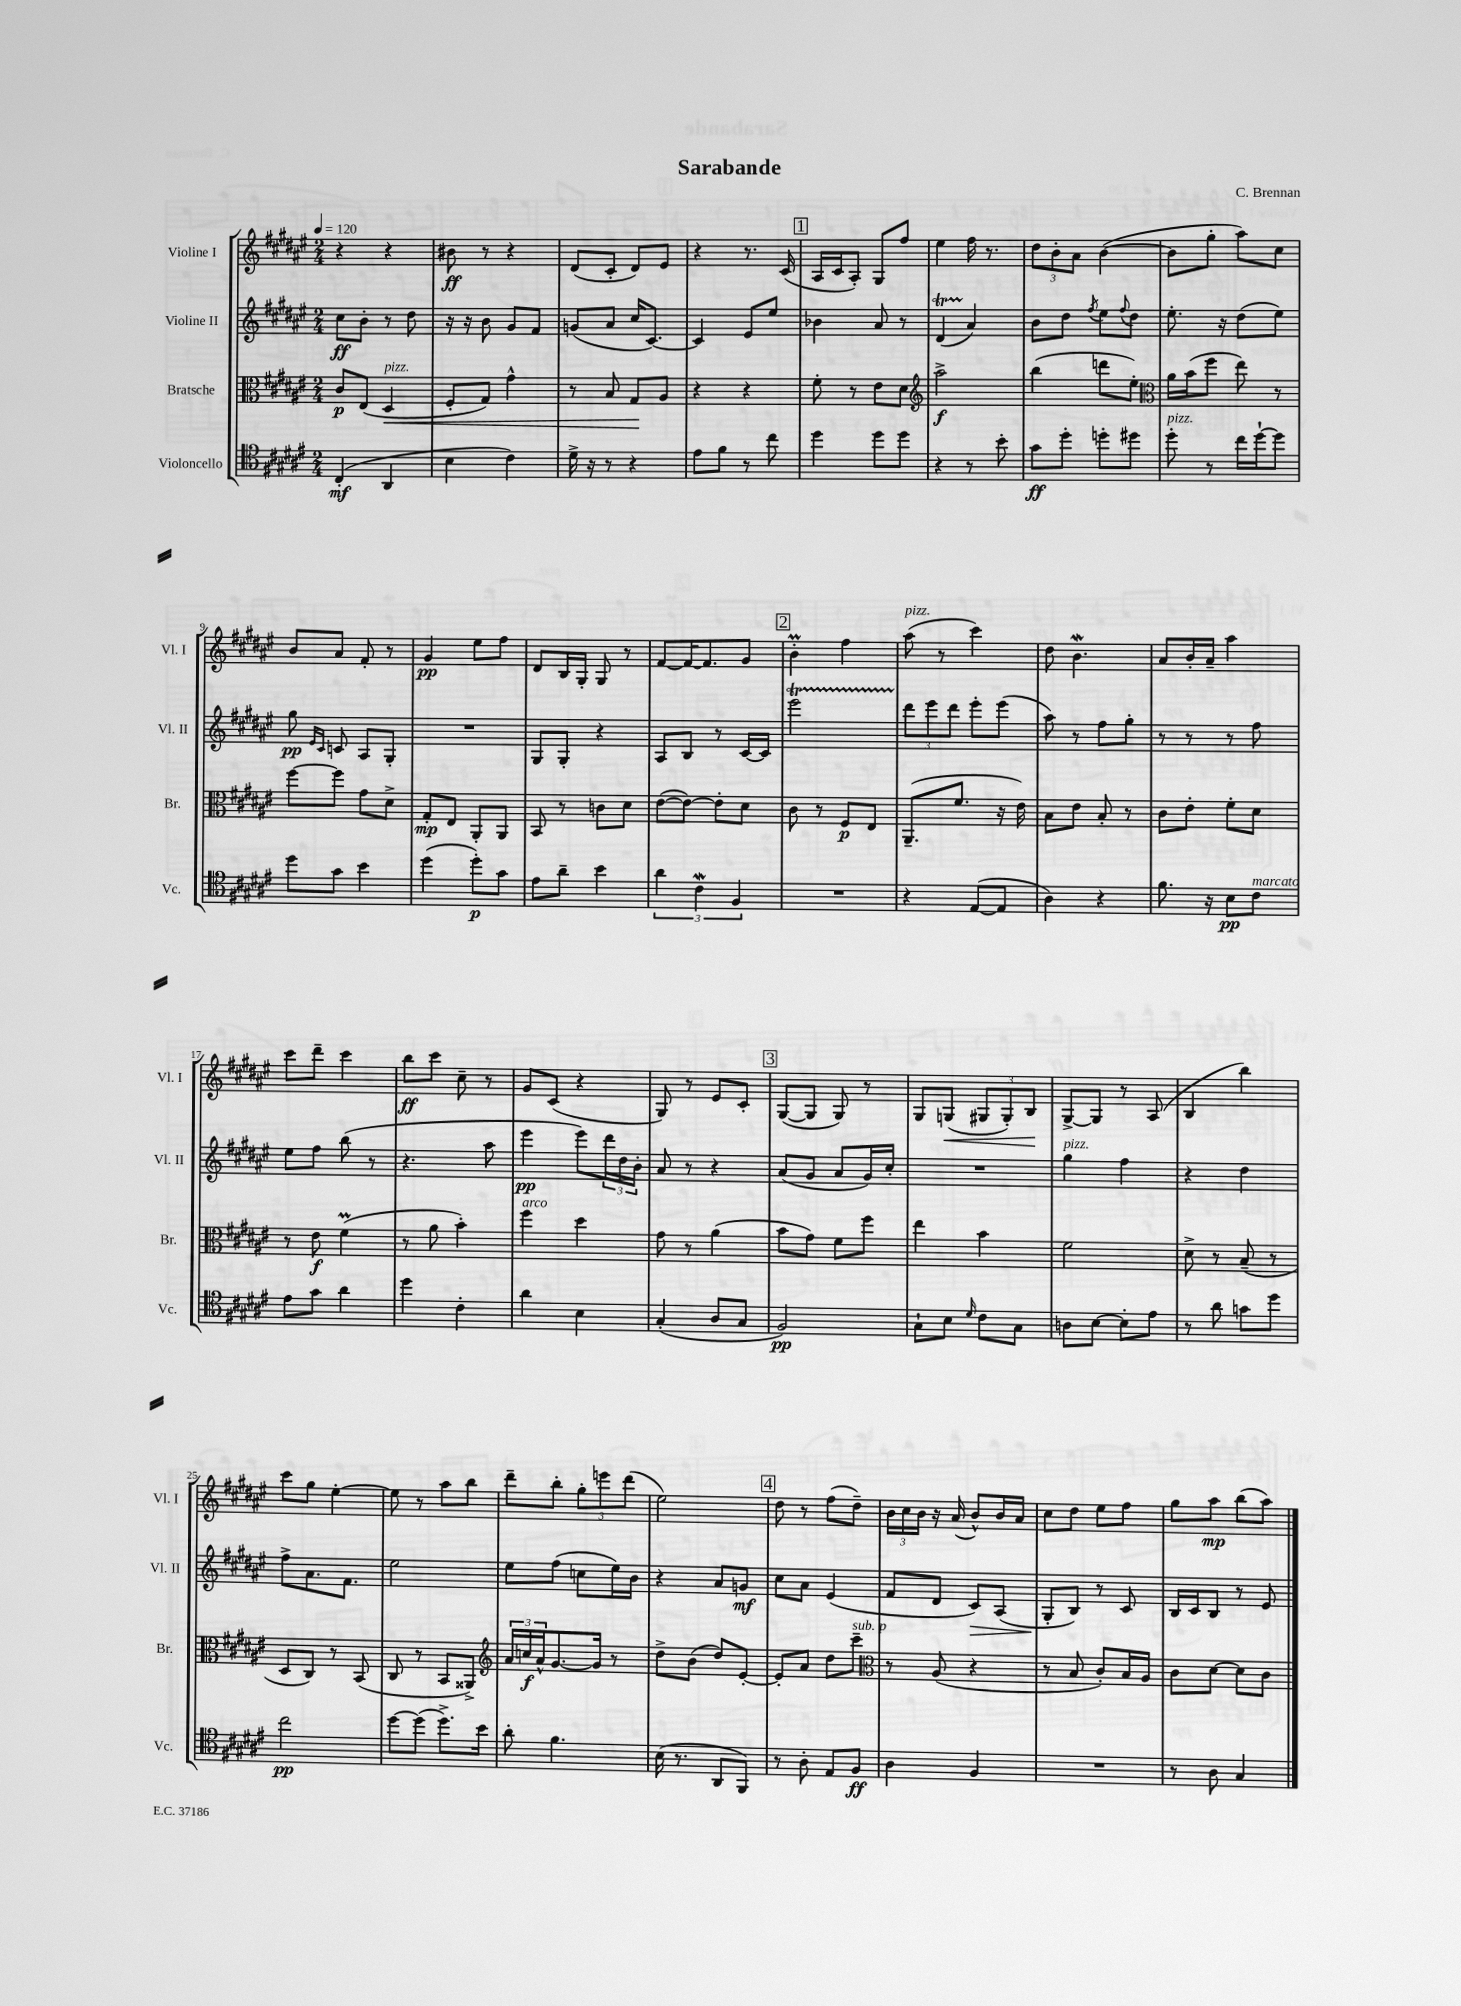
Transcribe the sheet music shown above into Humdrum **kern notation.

**kern	**kern	**kern	**kern
*staff4	*staff3	*staff2	*staff1
*clefC4	*clefC3	*clefG2	*clefG2
*k[f#c#g#d#a#e#]	*k[f#c#g#d#a#e#]	*k[f#c#g#d#a#e#]	*k[f#c#g#d#a#e#]
*M2/4	*M2/4	*M2/4	*M2/4
*MM120	*MM120	*MM120	*MM120
(4C#'	8c#	8cc#	4r
.	(8E#	8b'	.
4AA#	4D#	8r	4r
.	.	8dd#	.
=	=	=	=
4B	8F#'	16r	8b#
.	.	16r	.
.	8G#)	8b	8r
4c#)	4g#^^	8g#	4r
.	.	8f#	.
=	=	=	=
16d#^	8r	(8g	(8d#
16r	.	.	.
8r	8B	8a#	8c#'
4r	8G#	16cc#	8d#)
.	.	[8.c#)	.
.	8A#	.	8e#
=	=	=	=
8e#	4r	4c#]	4r
8f#	.	.	.
8r	4r	8e#	8.r
8cc#	.	8ee#	.
.	.	.	(16c#
=	=	=	=
4dd#	8f#'	4b-	16A#
.	.	.	16c#
.	8r	.	8A#')
8dd#	8e#	8a#	8G#
8dd#	8d#	8r	8ff#
=	=	=	=
*	*clefG2	*	*
4r	2aa#^	(4d#	4ee#
8r	.	4a#)	16ff#
.	.	.	8.r
8b'	.	.	.
=	=	=	=
8g#	(4bb	8b	12dd#
.	.	.	12b'
8dd#'	.	8dd#	.
.	.	.	12a#
.	.	8qff#	.
8dd'	8ddd	8ee#	([4b
.	.	8qqff#	.
8dd#	8ee#')	8dd#	.
=	=	=	=
*	*clefC3	*	*
8dd#'	16a#	8.ee#'	8b]
.	(16b	.	.
8r	8ff#	.	8gg#'
.	.	16r	.
16cc#	8ee#)	(8dd#	8aa#)
[16dd#`	.	.	.
8dd#]	8r	8ee#)	8cc#
=	=	=	=
8dd#	[8ff#	8gg#	8b
.	.	16qqe#	.
.	.	16qqc#	.
8g#	8ff#]	8c	8a#
4b	8g#	8A#	8f#'
.	8d#^	8G#'	8r
=	=	=	=
(4dd#	8G#'	2r	4g#
.	8E#	.	.
8dd#')	8AA#'	.	8ee#
8g#	8AA#	.	8ff#
=	=	=	=
8e#	8BB	8G#	8d#
8a#~	8r	8G#'	16B
.	.	.	16G#'
4b	8c	4r	8G#
.	8d#	.	8r
=	=	=	=
6a#	([8e#	8A#	[8f#
.	8e#_)	8B	16f#_
6c#	.	.	.
.	.	.	8.f#]
.	8e#']	8r	.
6F#	.	.	.
.	8d#	[16c#	8g#
.	.	16c#]	.
=	=	=	=
2r	8c#	2eee#	4b'
.	8r	.	.
.	8F#	.	4ff#
.	8E#	.	.
=	=	=	=
4r	(8.AA#~	12ddd#	(8aa#
.	.	12eee#	.
.	.	.	8r
.	.	12ddd#	.
.	8.f#	.	.
([8E#	.	8eee#'	4ccc#)
8E#]	16r	(8eee#	.
.	16e#)	.	.
=	=	=	=
4A#)	8B	8aa#)	8dd#
.	8e#	8r	4.b
4r	8B'	8ff#	.
.	8r	8gg#'	.
=	=	=	=
8.f#	8c#	8r	8a#
.	8e#'	8r	16b'
16r	.	.	16a#~
8B	8f#'	8r	4aa#
8c#	8d#	8ff#	.
=	=	=	=
8e#	8r	8ee#	8ccc#
8g#	8e#	8ff#	8ddd#~
4a#	(4f#	(8bb	4ccc#
.	.	8r	.
=	=	=	=
4dd#	8r	4.r	8bb
.	8a#	.	8ccc#
4c#'	4b')	.	8cc#~
.	.	8aa#	8r
=	=	=	=
4a#	4ff#	4eee#	8g#
.	.	.	(8c#
4B	4dd#	8eee#)	4r
.	.	24ddd#	.
.	.	24dd#	.
.	.	24b'	.
=	=	=	=
(4G#'	8g#	8a#	8G#)
.	8r	8r	8r
8A#	(4a#	4r	8e#
8G#	.	.	8c#'
=	=	=	=
2F#)	8b	(8a#	([8G#
.	8g#)	8g#	8G#]
.	8f#	8a#	8G#)
.	8ff#	16g#)	8r
.	.	16cc#'	.
=	=	=	=
8G#`	4ee#	2r	8G#
8B	.	.	(8G
16qqd#	.	.	.
8c#	4b	.	12G#
.	.	.	12G#')
8G#	.	.	.
.	.	.	12B
=	=	=	=
8A	2f#	4gg#	[8G#^
[8B	.	.	8G#]
8B']	.	4ff#	8r
8e#	.	.	(8A#
=	=	=	=
8r	8d#^	4r	4B
8a#	8r	.	.
8g	(8B~	4dd#	4bb)
8dd#	8r	.	.
=	=	=	=
2cc#	8D#	8ff#^	8ccc#
.	8C#)	8.a#	8gg#
.	8r	.	[4ee#'
.	.	8.f#	.
.	(8BB	.	.
=	=	=	=
[8dd#	8C#	2ee#	8ee#]
(8dd#]	8r	.	8r
8.dd#^)	8BB	.	8aa#
.	8AA##^)	.	8bb
16b	.	.	.
=	=	=	=
*	*clefG2	*	*
8a#'	24a#	8ee#	8ddd#~
.	24cc	.	.
.	24a#^^	.	.
4.f#	[8.g#	(8ff#	8bb'
.	.	8cc	12gg#'
.	16g#]	.	.
.	.	.	12eee
.	8r	16ee#)	.
.	.	.	(12ddd#
.	.	16b	.
=	=	=	=
(16B	8dd#^	4r	2ee#)
8.r	.	.	.
.	(8b	.	.
8AA#	8dd#)	8a#	.
8FF#)	[8e#'	8g	.
=	=	=	=
8r	8e#']	8cc#	8dd#
8A#'	8a#	8a#	8r
8E#	8dd#	(4e#	(8ff#
8F#	8ccc#~	.	8dd#~)
=	=	=	=
*	*clefC3	*	*
4A#	8r	8f#	24b
.	.	.	24cc#
.	.	.	24b
.	(8A#	8d#	16r
.	.	.	(16a#
4F#	4r	8c#)	8b^^)
.	.	(8A#	16b
.	.	.	16a#
=	=	=	=
2r	8r	8G#'	8cc#
.	8B	8B)	8dd#
.	8c#')	8r	8ee#
.	16B	8c#	8ff#
.	16A#	.	.
=	=	=	=
8r	8c#	16B	8gg#
.	.	16c#	.
8A#	[8d#	8B	8aa#
4G#	8d#]	8r	(8bb
.	8c#	8e#	8aa#)
==	==	==	==
*-	*-	*-	*-
